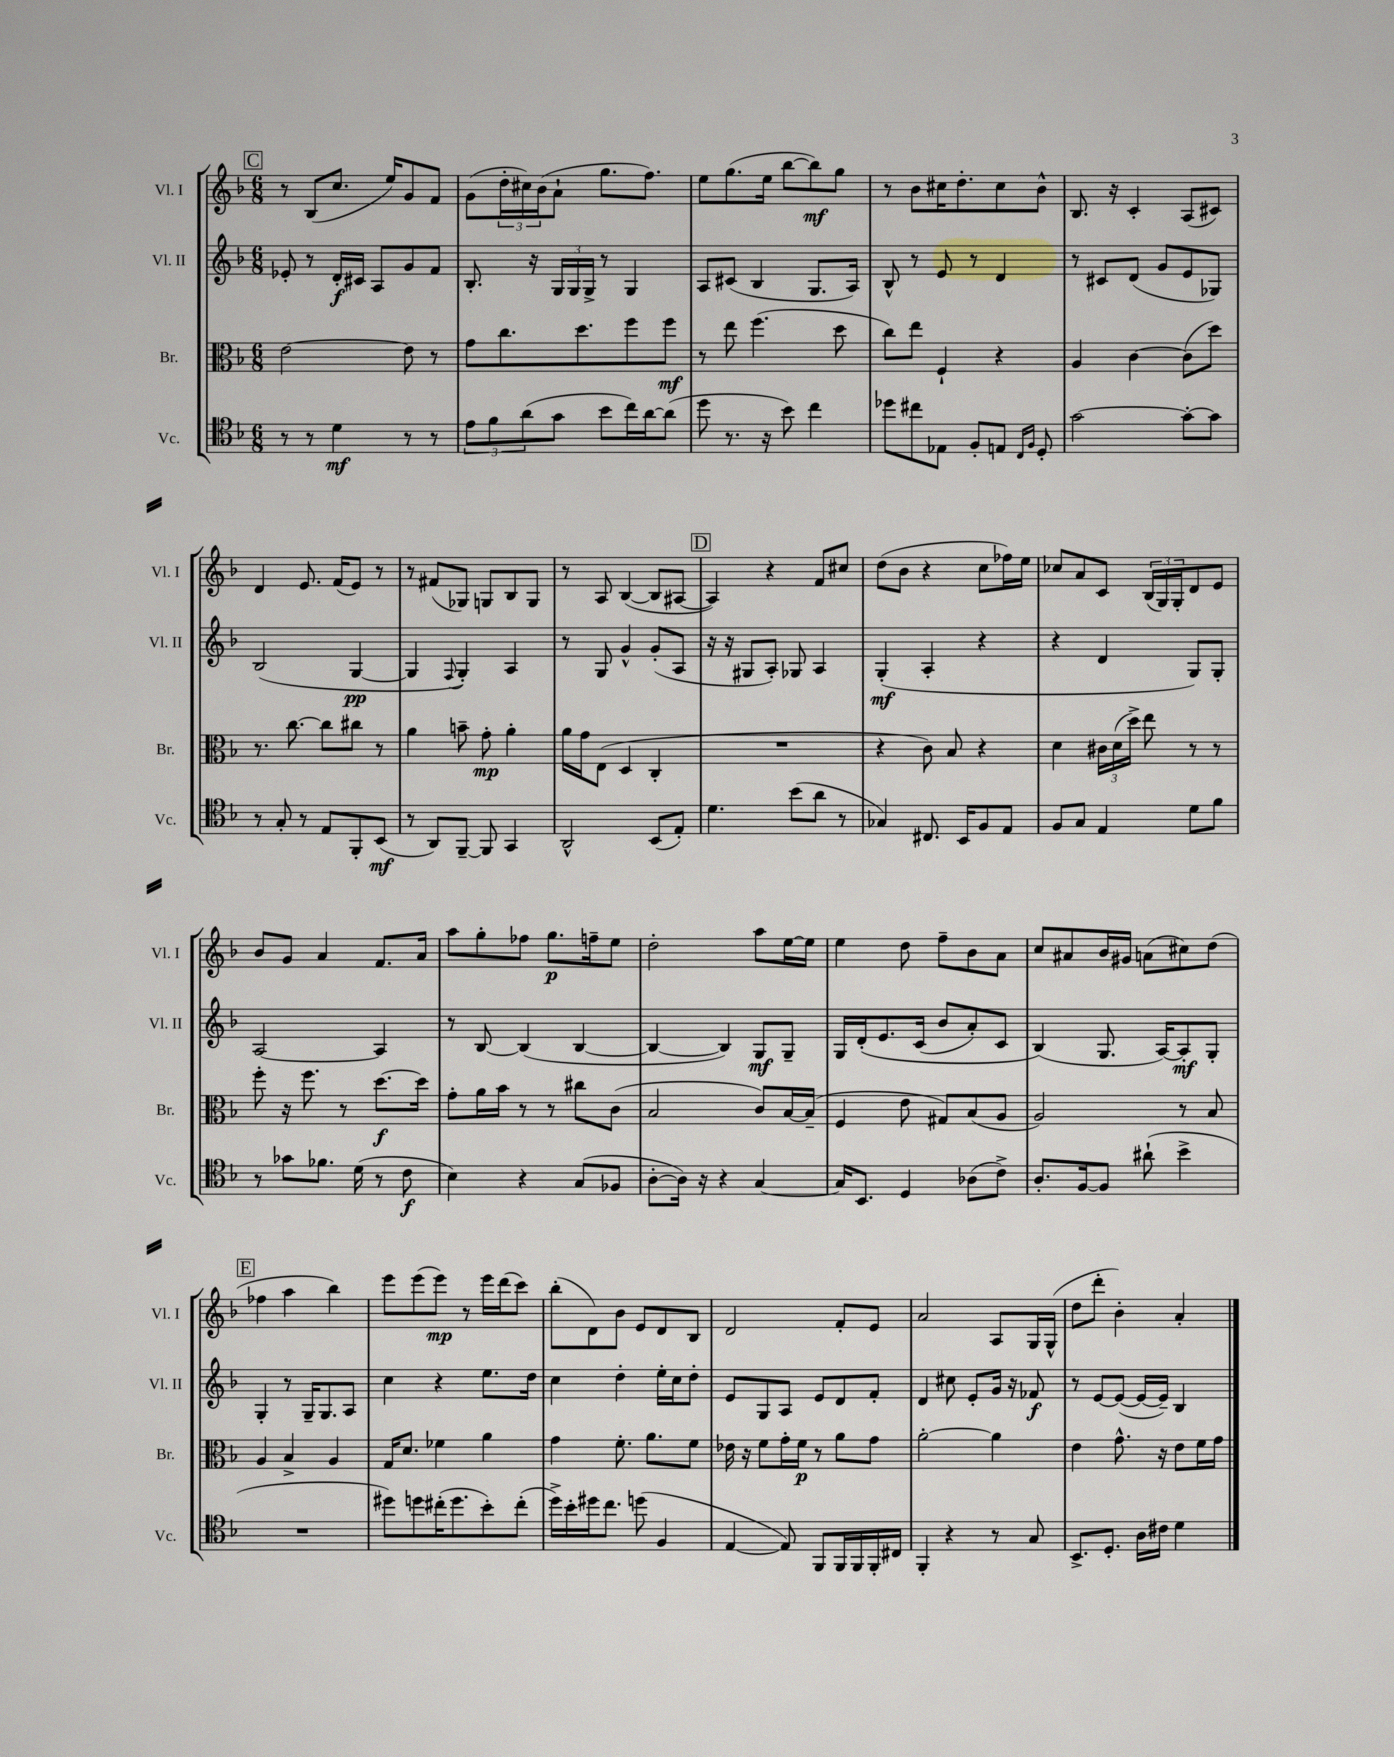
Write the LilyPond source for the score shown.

<<
\new StaffGroup <<
\new Staff = "s0" \with { instrumentName = "Vl. I" shortInstrumentName = "Vl. I" } {
    \clef treble \key f \major \numericTimeSignature \time 6/8
    \mark \markup { \box "C" } r8 bes8( c''8. e''16) g'8 f'8 |
    g'8( \tuplet 3/2 { d''16-. cis''16) bes'16( } a'8-! g''8. f''8.) |
    e''8 g''8.( e''16 bes''8~ bes''8\mf) g''8 |
    r8 bes'8 cis''16 d''8.-. cis''8 bes'8-^ |
    bes8. r16 c'4-. a8( cis'8) |
    d'4 e'8. f'16( e'8) r8 |
    r8 fis'8( ges8) g8 bes8 g8 |
    r8 a8 bes4~( bes8 ais8~ |
    \mark \markup { \box "D" } ais4) r4 f'8 cis''8 |
    d''8( bes'8 r4 c''8 fes''16) e''16 |
    ces''8 a'8 c'8 \tuplet 3/2 { bes16( g16) g16-. } d'8 e'8 |
    bes'8 g'8 a'4 f'8. a'16 |
    a''8 g''8-. fes''8 g''8.\p f''16-- e''8 |
    d''2-. a''8 e''16~ e''16 |
    e''4 d''8 f''8-- bes'8 a'8 |
    c''8 ais'8 bes'16 gis'16 a'8( cis''8) d''8( |
    \mark \markup { \box "E" } fes''4 a''4 bes''4) |
    e'''8 e'''8( e'''8\mp) r8 e'''16 d'''16( c'''8) |
    bes''8-.( d'8) bes'8 e'8 d'8 bes8 |
    d'2 f'8-. e'8 |
    a'2 a8 g16 g16-^( |
    d''8 d'''8-. bes'4-.) a'4-. \bar "|." |
}
\new Staff = "s1" \with { instrumentName = "Vl. II" shortInstrumentName = "Vl. II" } {
    \clef treble \key f \major \numericTimeSignature \time 6/8
    \mark \markup { \box "C" } ees'8-. r8 d'16-.\f cis'16 a8 g'8 f'8 |
    bes8.-. r16 \tuplet 3/2 { g16 g16 g16-> } r8 g4 |
    a8 cis'8( bes4 g8. a16) |
    bes8-^ r8 e'8 r8 d'4 |
    r8 cis'8 d'8( g'8 e'8 ges8) |
    bes2( g4~\pp |
    g4 \appoggiatura { f8 } g4-.) a4 |
    r8 g8 g'4-^ g'8-.( a8 |
    \mark \markup { \box "D" } r16 r16 gis8 a8-.) ges8 a4 |
    g4-.\mf( a4-. r4 |
    r4 d'4 g8) g8-. |
    a2~ a4 |
    r8 bes8~ bes4( bes4~ |
    bes4~ bes4) g8\mf g8-- |
    g16 d'16-.\( e'8. c'16( bes'8 a'8-.) c'8 |
    bes4(\) g8. a16~) a8-.\mf g8-. |
    \mark \markup { \box "E" } g4-. r8 g16-- g8. a8 |
    c''4 r4 e''8. d''16 |
    c''4 d''4-. e''16-. c''16 d''8-. |
    e'8 g8 a8 e'8 d'8 f'8-. |
    d'4 cis''8 e'8-. g'16 r16 fes'8\f |
    r8 e'8~ e'8~( e'16~ e'16--) bes4 \bar "|." |
}
\new Staff = "s2" \with { instrumentName = "Br." shortInstrumentName = "Br." } {
    \clef alto \key f \major \numericTimeSignature \time 6/8
    \mark \markup { \box "C" } e'2~ e'8 r8 |
    g'8 c''8. d''8. f''8 f''8\mf |
    r8 e''8 f''4.( d''8 |
    c''8) e''8 f4-! r4 |
    a4 c'4~ c'8( d''8) |
    r8. c''8.~ c''8 cis''8 r8 |
    a'4 b'8-- g'8-.\mp a'4-. |
    a'16 g'16 e8( d4 c4-. |
    \mark \markup { \box "D" } R2. |
    r4 c'8) bes8 r4 |
    d'4 \tuplet 3/2 { cis'16 d'16( d''16->) } e''8 r8 r8 |
    f''8-. r16 f''8. r8 d''8.~\f d''16 |
    g'8-. a'16 bes'16 r8 r8 cis''8 c'8( |
    bes2 c'8) bes16~ bes16--( |
    f4 e'8 gis8) bes8( a8 |
    a2) r8 bes8 |
    \mark \markup { \box "E" } a4 bes4-> a4 |
    g16 d'8. fes'4 a'4 |
    g'4 f'8.-. a'8. f'8 |
    ees'16 r16 f'8 g'16-. f'16\p r8 a'8 g'8 |
    a'2~-. a'4 |
    e'4 g'8.-^ r16 e'8 f'16 g'16 \bar "|." |
}
\new Staff = "s3" \with { instrumentName = "Vc." shortInstrumentName = "Vc." } {
    \clef tenor \key f \major \numericTimeSignature \time 6/8
    \mark \markup { \box "C" } r8 r8 d'4\mf r8 r8 |
    \tuplet 3/2 { e'8 f'8 a'8( } g'8 bes'8 c''16) a'16~ a'8( |
    d''8 r8. r16 bes'8) c''4 |
    des''8 cis''8 ees8 f8-. e8 \grace { c16 f16 } d8-. |
    g'2~ g'8~-. g'8 |
    r8 g8-. r8 e8 f,8-. bes,8\mf( |
    r8 a,8) f,8~-- f,8 g,4 |
    a,2-^ bes,8( e8-.) |
    \mark \markup { \box "D" } d'4. bes'8( a'8 r8 |
    ges4) cis8. bes,16 f8 e8 |
    f8 g8 e4 d'8 f'8 |
    r8 ges'8 fes'8. d'16( r8 c'8\f |
    bes4) r4 g8( fes8 |
    a8~-. a16) r16 r4 g4~ |
    g16 bes,8. d4 aes8( c'8->) |
    a8.-. f16~ f8 ais'8-!( bes'4-> |
    \mark \markup { \box "E" } R2. |
    dis''8) d''8 cis''16-.( d''8. bes'8-.) cis''8-.( |
    d''16->) bes'16-. dis''16 c''8. d''8( f4 |
    e4~ e8) f,8 f,16 f,16 f,16-. cis16 |
    f,4-. r4 r8 g8 |
    bes,8.-> d8.-. a16 cis'16 d'4 \bar "|." |
}
>>
>>
\layout { \context { \Score \remove "Bar_number_engraver" } }
